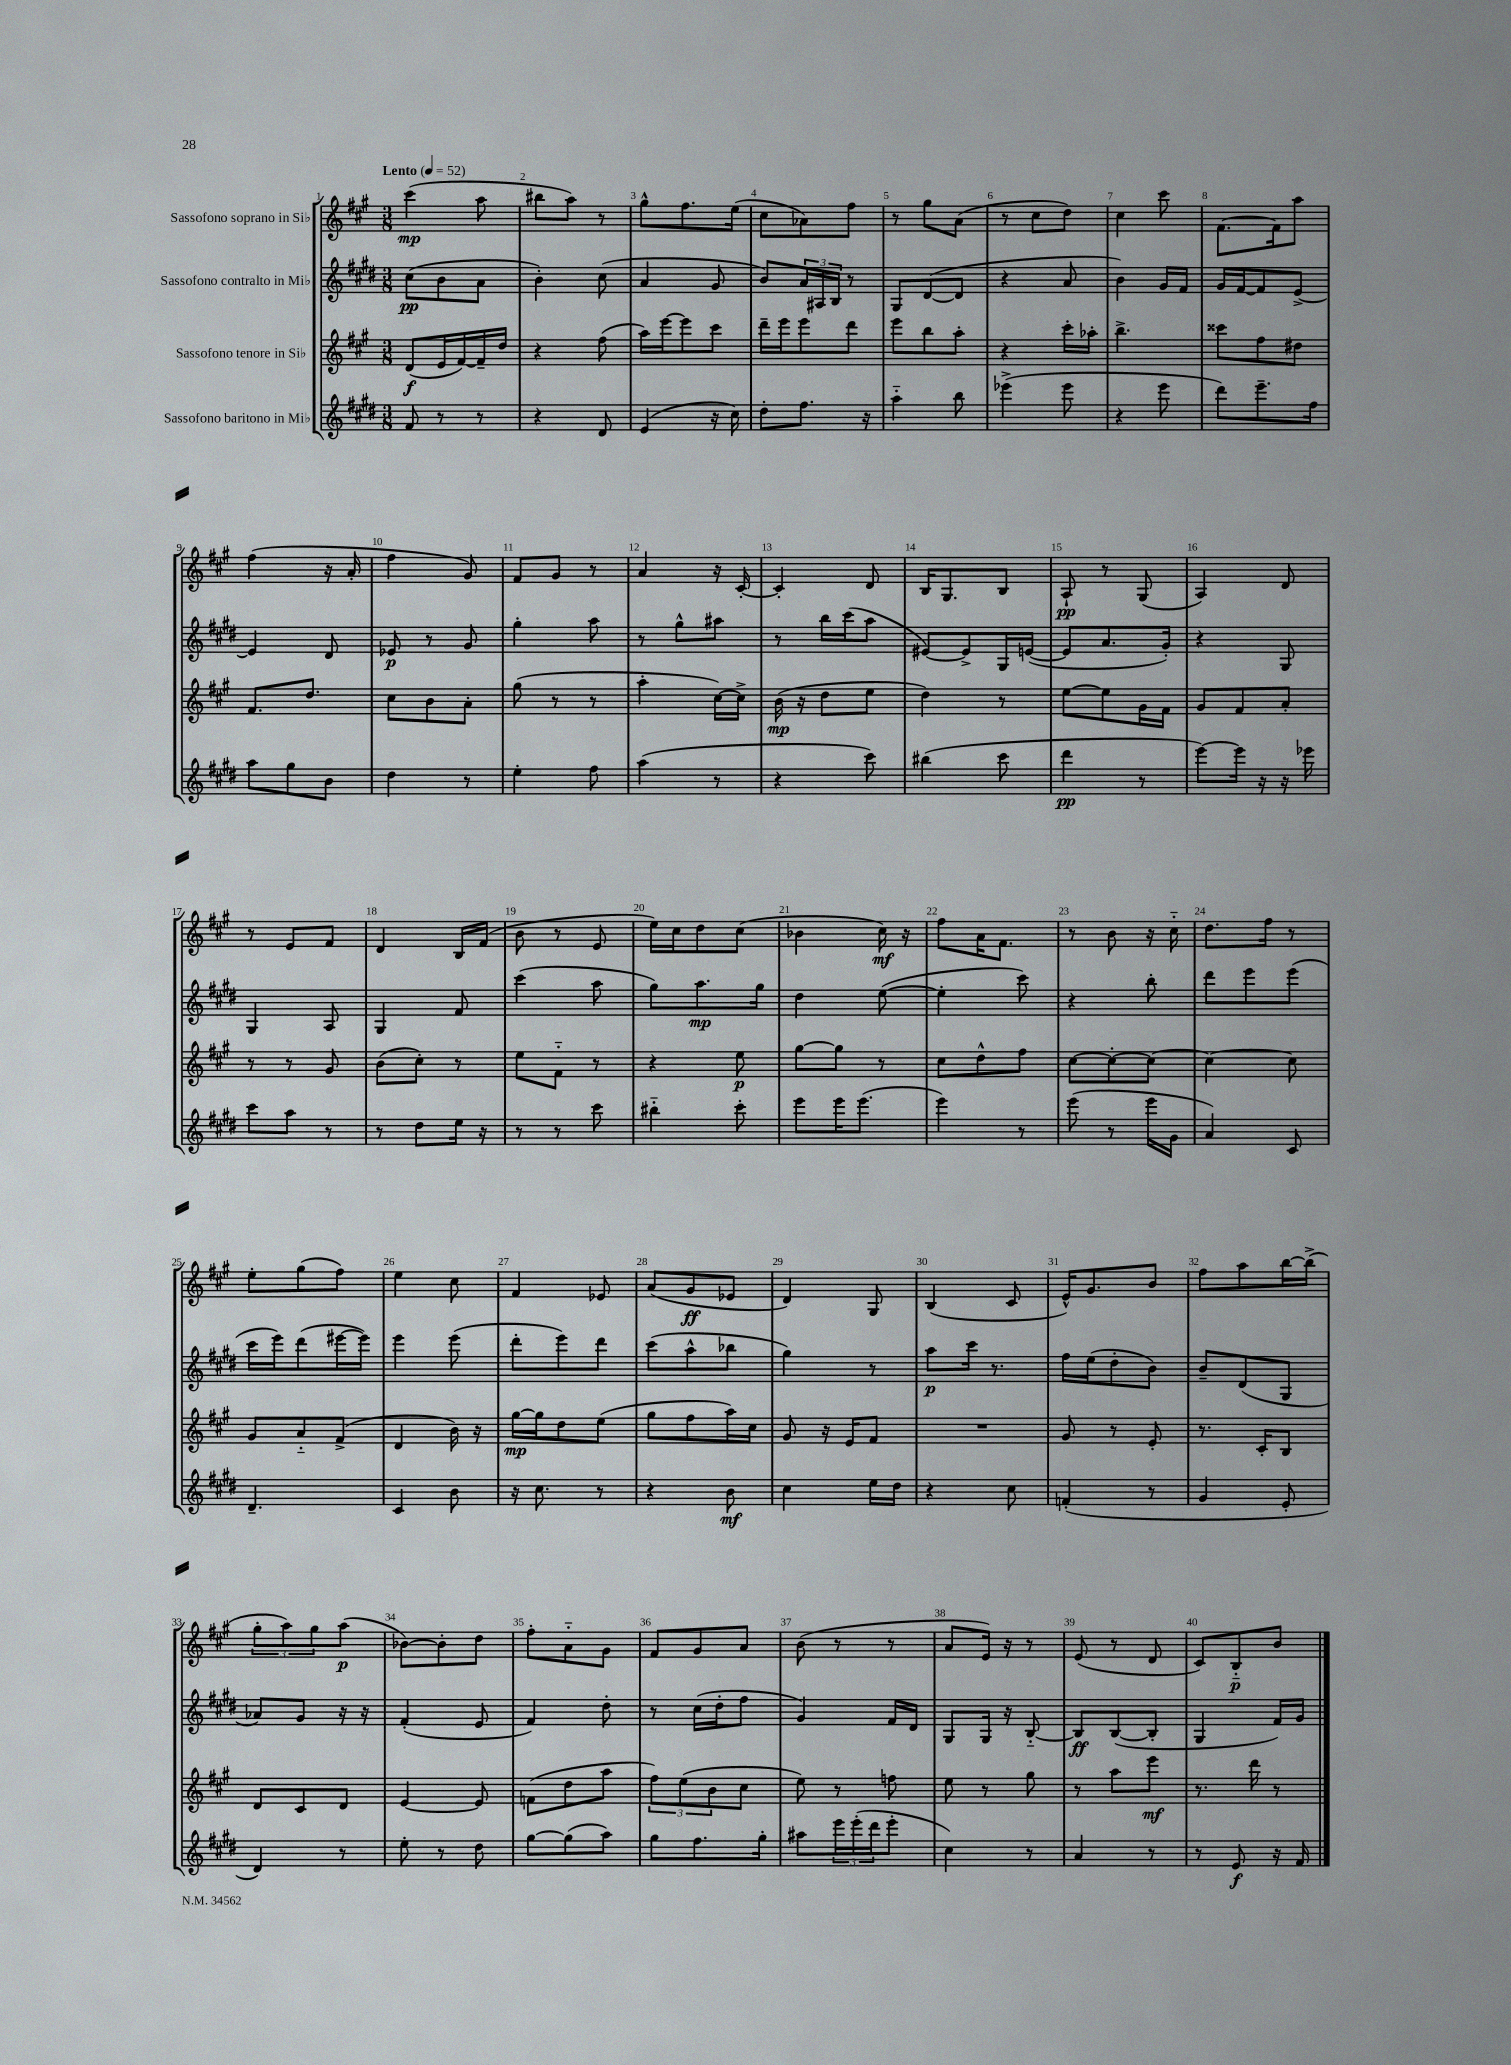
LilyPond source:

<<
\new StaffGroup <<
\new Staff = "s0" \with { instrumentName = "Sassofono soprano in Sib" } {
    \clef treble \key a \major \numericTimeSignature \time 3/8 \tempo "Lento" 4 = 52
    cis'''4\mp( a''8 |
    bis''8 a''8) r8 |
    gis''8-^ fis''8. e''16( |
    cis''8 aes'8) fis''8 |
    r8 gis''8 a'8( |
    r8 cis''8 d''8) |
    cis''4 cis'''8 |
    fis'8.~ fis'16 a''8 |
    fis''4( r16 a'16-. |
    fis''4 gis'8) |
    fis'8 gis'8 r8 |
    a'4 r16 cis'16~-. |
    cis'4-. d'8 |
    b16 gis8. b8 |
    a8-!\pp r8 gis8( |
    a4) d'8 |
    r8 e'8 fis'8 |
    d'4 b16 fis'16( |
    b'8 r8 e'8 |
    e''16) cis''16 d''8 cis''8( |
    bes'4 cis''16\mf) r16 |
    fis''8 a'16 fis'8. |
    r8 b'8 r16 cis''16-_ |
    d''8. fis''16 r8 |
    e''8-. gis''8( fis''8) |
    e''4 cis''8 |
    fis'4 ees'8 |
    a'8( gis'8\ff ees'8 |
    d'4) gis8 |
    b4( cis'8 |
    e'16-^) gis'8. b'8 |
    fis''8 a''8 b''16~ b''16->( |
    \tuplet 3/2 { gis''8-. a''8) gis''8 } a''8\p( |
    bes'8~) bes'8-. d''8 |
    fis''8-. a'8-_ gis'8 |
    fis'8 gis'8 a'8 |
    b'8( r8 r8 |
    a'8 e'16) r16 r8 |
    e'8( r8 d'8 |
    cis'8) b8-_\p b'8 \bar "|." |
}
\new Staff = "s1" \with { instrumentName = "Sassofono contralto in Mib" } {
    \clef treble \key e \major \numericTimeSignature \time 3/8
    cis''8\pp( b'8 a'8 |
    b'4-.) cis''8( |
    a'4 gis'8 |
    b'8) \tuplet 3/2 { a'16 ais16 b16 } r8 |
    gis8 dis'8~( dis'8 |
    r4 a'8 |
    b'4) gis'16 fis'16 |
    gis'16 fis'16~ fis'8 e'8~-> |
    e'4 dis'8 |
    ees'8\p r8 gis'8 |
    gis''4-. a''8 |
    r8 gis''8-^ ais''8 |
    r8 b''16 cis'''16( a''8 |
    eis'8~) eis'8-> gis16 e'16~( |
    e'8 a'8. gis'16-.) |
    r4 gis8 |
    gis4 a8 |
    gis4 fis'8 |
    cis'''4( a''8 |
    gis''8) a''8.\mp gis''16 |
    dis''4 e''8~( |
    e''4-. cis'''8) |
    r4 b''8-. |
    dis'''8 e'''8 e'''8( |
    cis'''16 e'''16) dis'''8( eis'''16~ eis'''16) |
    e'''4 e'''8( |
    dis'''8-. e'''8) dis'''8 |
    cis'''8( a''8-^ bes''8 |
    gis''4) r8 |
    a''8\p cis'''16 r8. |
    fis''16 e''16( dis''8-. b'8) |
    b'8-- dis'8( gis8 |
    aes'8) gis'8 r16 r16 |
    fis'4-.( e'8 |
    fis'4) dis''8-. |
    r8 cis''16( dis''16-. fis''8 |
    gis'4) fis'16 dis'16 |
    gis8 gis16 r16 b8~-_ |
    b8\ff b8~( b8-. |
    gis4 fis'16) gis'16 \bar "|." |
}
\new Staff = "s2" \with { instrumentName = "Sassofono tenore in Sib" } {
    \clef treble \key a \major \numericTimeSignature \time 3/8
    d'8\f( e'16 fis'16~) fis'16-- d''16 |
    r4 fis''8( |
    a''16) e'''16~ e'''8 cis'''8 |
    d'''16-- e'''16 e'''8 d'''8 |
    e'''8 b''8 a''8-. |
    r4 cis'''16-. aes''16-. |
    b''4.-> |
    cisis'''8 fis''8 dis''8 |
    fis'8. d''8. |
    cis''8 b'8 a'8-. |
    gis''8( r8 r8 |
    a''4-. cis''16~) cis''16-> |
    b'16\mp( r16 d''8 e''8 |
    d''4) r8 |
    e''8~ e''8 gis'16 fis'16 |
    gis'8 fis'8 a'8-. |
    r8 r8 gis'8 |
    b'8( cis''8-.) r8 |
    e''8 fis'8-_ r8 |
    r4 e''8\p |
    gis''8~ gis''8 r8 |
    cis''8 d''8-^ fis''8 |
    cis''8~ cis''8~-. cis''8~ |
    cis''4~ cis''8 |
    gis'8 a'8-_ fis'8->( |
    d'4 b'16) r16 |
    gis''16~\mp gis''16 d''8 e''8( |
    gis''8 fis''8 a''16) cis''16 |
    gis'8 r16 e'16 fis'8 |
    R4. |
    gis'8 r8 e'8-. |
    r8. cis'16-. b8 |
    d'8 cis'8 d'8 |
    e'4~ e'8 |
    f'8( d''8 a''8 |
    \tuplet 3/2 { fis''8) e''8( b'8 } cis''8 |
    e''8) r8 f''8 |
    e''8 r8 gis''8 |
    r8 a''8 e'''8\mf |
    r8. d'''16 r8 \bar "|." |
}
\new Staff = "s3" \with { instrumentName = "Sassofono baritono in Mib" } {
    \clef treble \key e \major \numericTimeSignature \time 3/8
    fis'8 r8 r8 |
    r4 dis'8 |
    e'4( r16 cis''16) |
    dis''8-. fis''8. r16 |
    a''4-_ b''8 |
    ees'''4->( ees'''8 |
    r4 e'''8 |
    dis'''8) e'''8.-- fis''16 |
    a''8 gis''8 b'8 |
    dis''4 r8 |
    e''4-. fis''8 |
    a''4( r8 |
    r4 cis'''8) |
    bis''4( cis'''8 |
    dis'''4\pp r8 |
    e'''8~) e'''16 r16 r16 ees'''16 |
    cis'''8 a''8 r8 |
    r8 dis''8 e''16 r16 |
    r8 r8 cis'''8 |
    bis''4-_ cis'''8-. |
    e'''8 e'''16 e'''8.( |
    e'''4) r8 |
    e'''8( r8 e'''16 gis'16 |
    a'4) cis'8 |
    dis'4.-- |
    cis'4 b'8 |
    r16 cis''8. r8 |
    r4 b'8\mf |
    cis''4 e''16 dis''16 |
    r4 cis''8 |
    f'4-.( r8 |
    gis'4 e'8-. |
    dis'4) r8 |
    e''8-. r8 dis''8 |
    gis''8~ gis''8( a''8) |
    gis''8 fis''8. gis''16-. |
    ais''8 \tuplet 3/2 { e'''16 e'''16-.( dis'''16 } e'''8-. |
    cis''4) r8 |
    a'4 r8 |
    r8 e'8\f r16 fis'16 \bar "|." |
}
>>
>>
\layout { \context { \Score \override BarNumber.break-visibility = ##(#f #t #t) barNumberVisibility = #all-bar-numbers-visible } }
